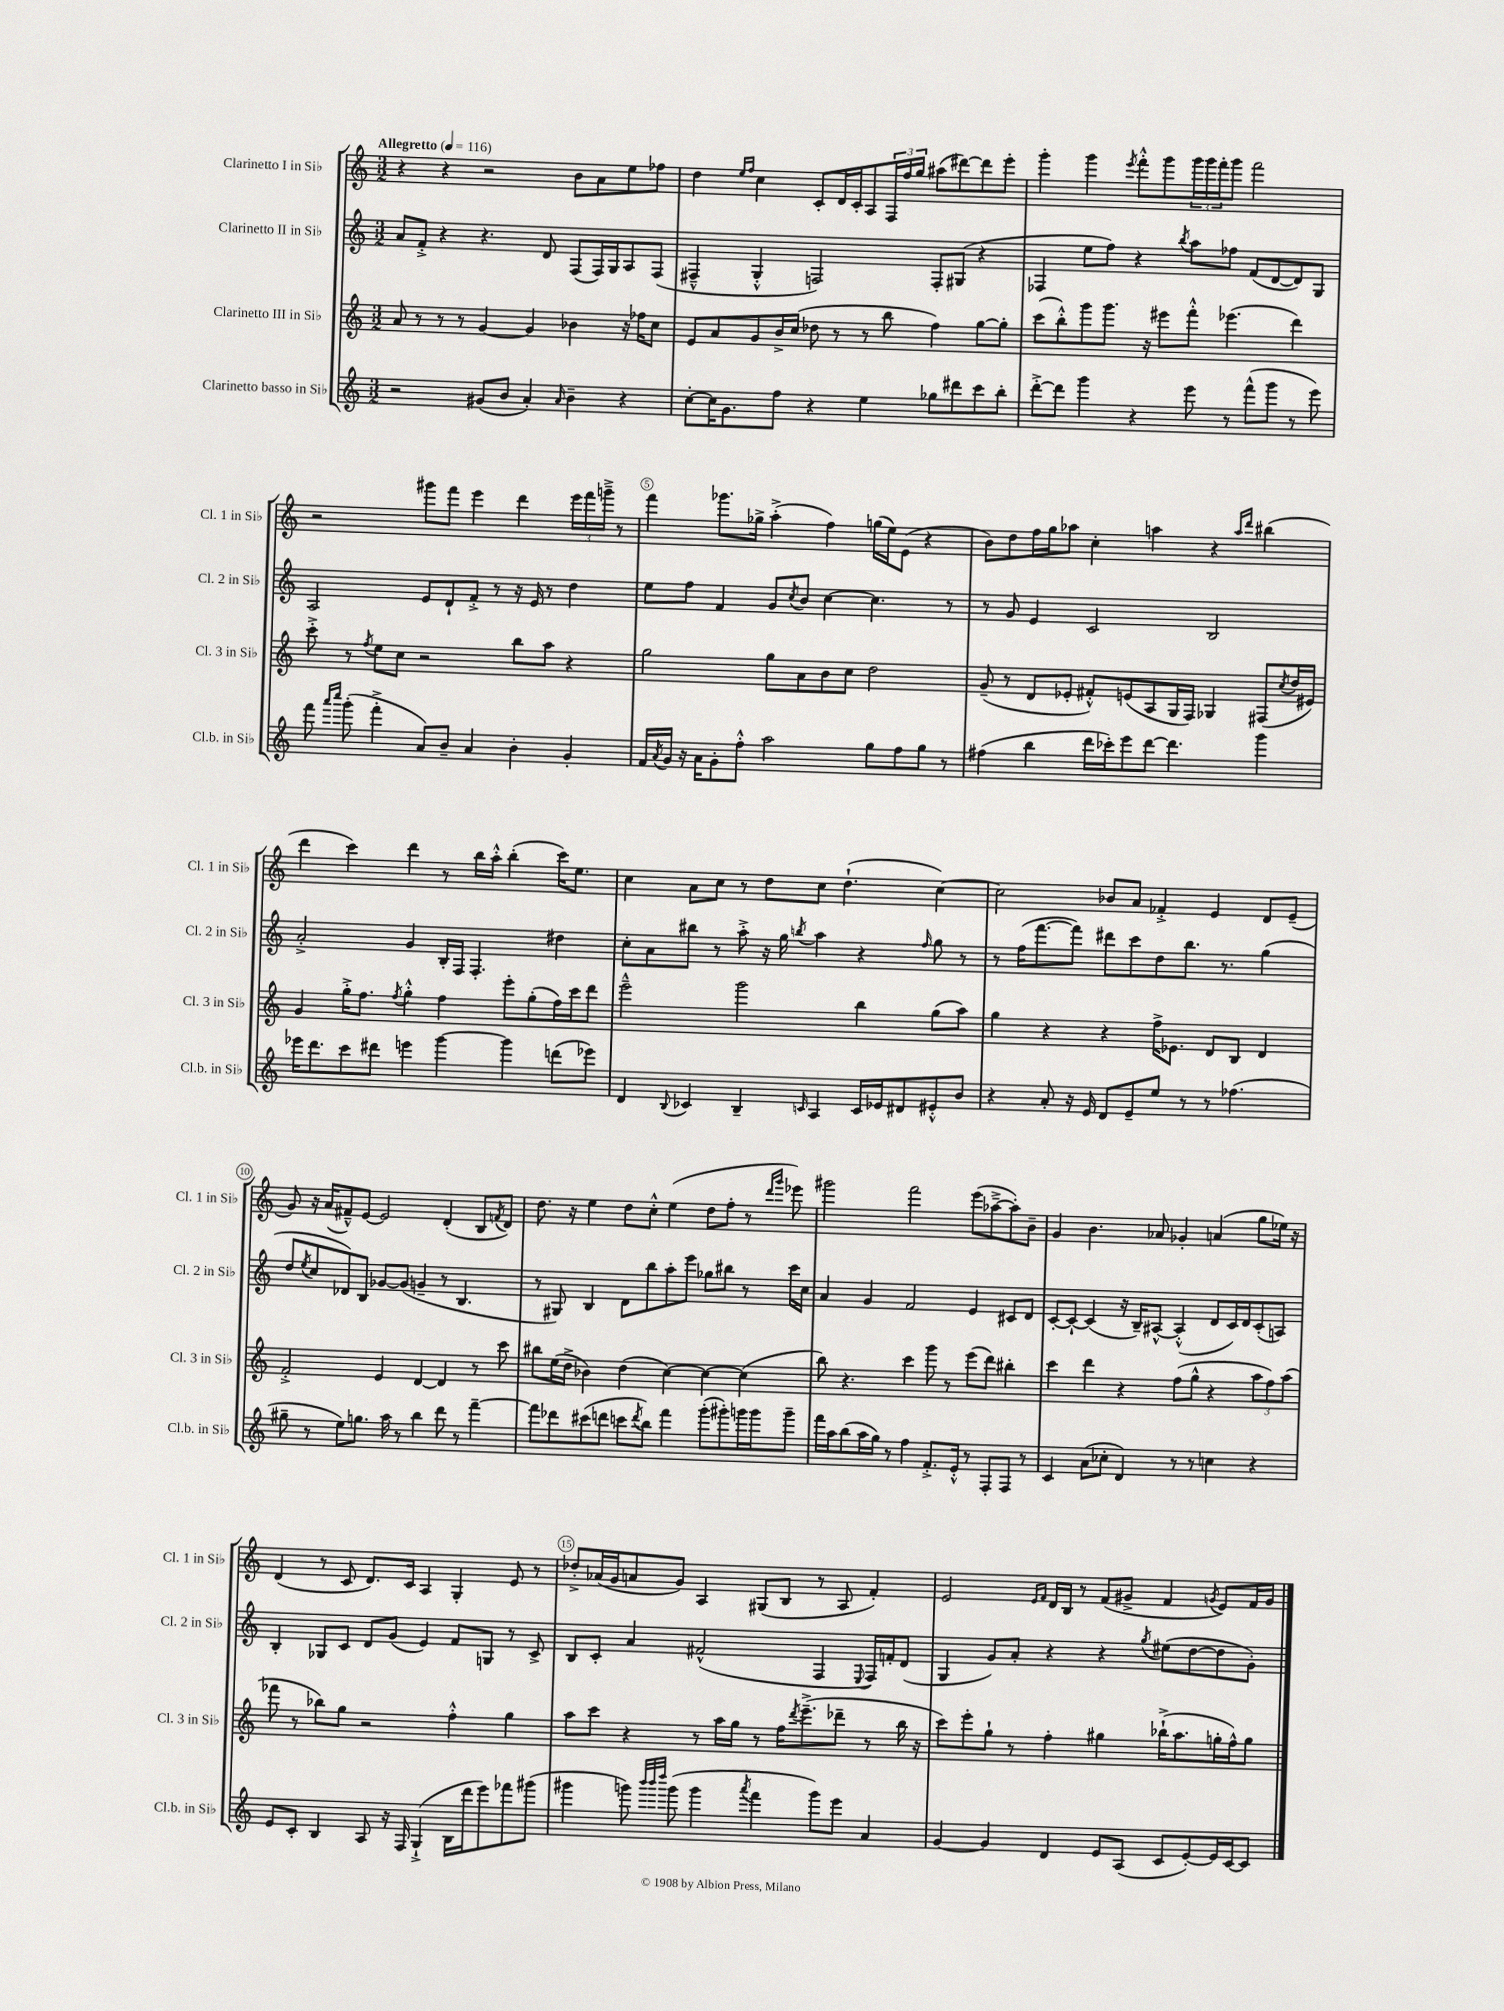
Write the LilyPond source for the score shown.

<<
\new StaffGroup <<
\new Staff = "s0" \with { instrumentName = "Clarinetto I in Sib" shortInstrumentName = "Cl. 1 in Sib" } {
    \clef treble \key c \major \numericTimeSignature \time 3/2 \tempo "Allegretto" 4 = 116
    r4 r4 r2 b'8 a'8 e''8 fes''8 |
    d''4 \grace { e''16 f''16 } c''4 c'8-. d'16 c'16-. a8 \tuplet 3/2 { f16 f''16 g''16 } ais''8( dis'''8~) dis'''8 e'''8-. |
    g'''4-. g'''4 \acciaccatura { e'''8 } f'''8-.-^ g'''8 \tuplet 3/2 { g'''16 g'''16 f'''16-. } g'''8 f'''2 |
    r2 gis'''8 f'''8 e'''4 d'''4 \tuplet 3/2 { e'''16 f'''16 g'''16---> } r8 |
    f'''4 ges'''8. ges''16-> a''4-.->( f''4) g''16( e''16) e'8( r4 |
    b'8) d''8 f''16 g''16 aes''8 c''4-. a''4 r4 \grace { a''16 d'''16 } bis''4( |
    d'''4 c'''4) d'''4 r8 b''16 a''16-.-^ b''4-.( c'''16) e''8. |
    c''4 a'8 c''8 r8 d''8 c''8 d''4.-!( c''4~) |
    c''2 bes'8 a'8 fes'4-.-> e'4 d'8 e'8--( |
    g'8) r16 a'16( fis'8---^) e'8~ e'2 d'4-.( b8 \acciaccatura { f'8 } d'8) |
    d''8. r16 e''4 d''8 c''8-.-^ e''4( d''8 f''8-. r8 \grace { d'''16 g'''16 } ees'''8) |
    gis'''2 f'''2 e'''8( aes''8~---> aes''8-.) b'8-- |
    g'4 b'4. aes'8 ges'4-. a'4( g''8 ees''16) r16 |
    d'4( r8 c'8 d'8.) c'16 a4 g4-. e'8 r8 |
    des''8-.-> aes'16( g'16 a'8 g'8) a4 gis8( b8 r8 a8 f'4-.) |
    e'2 \grace { e'16 f'16 } d'16 b16 r8 f'8( gis'8-> f'4 \acciaccatura { g'8 } e'8) f'16 g'16 \bar "|." |
}
\new Staff = "s1" \with { instrumentName = "Clarinetto II in Sib" shortInstrumentName = "Cl. 2 in Sib" } {
    \clef treble \key c \major \numericTimeSignature \time 3/2
    a'8 f'8-.-> r4 r4. d'8 f8( f16) g16 a8 f8( |
    fis4---^ g4-.-^ f2) f8-. gis8( r4 |
    fes4 e''8 f''8) r4 \acciaccatura { b''8 } a''8 fes''8 f'8( d'8~ d'8) g8 |
    a2 e'8 d'8-! f'8-.-> r8 r16 e'16 r8 d''4 |
    e''8 f''8 f'4 g'8 \acciaccatura { c''8 } b'8 c''4~ c''4. r8 |
    r8 g'8 e'4 c'2 b2 |
    a'2-.-> g'4 b16-. f16 f4.-. dis''4 |
    c''8-. a'8 bis''8 r8 a''8-.-> r16 g''16 \acciaccatura { b''8 } a''4 r4 \grace { f''16 } g''8 r8 |
    r8 f''16( f'''8.~ f'''8) dis'''8 c'''8 d''8 b''8. r8. g''4( |
    d''8 \acciaccatura { e''8 } c''8 des'8) b8 ges'8~ ges'8( g'4-- r8 b4. |
    r8 gis8) b4 d'8 b''8 a''8-. e'''8 ges''8 bis''8 r8 c'''16 c''16 |
    a'4 g'4 f'2 e'4 cis'8 d'8 |
    c'8~-. c'8~-! c'4( r16 b16--) ais8~-^ ais4-.-^( d'8 c'16) d'16 c'8-.( a8) |
    b4-. ges8 c'8 d'8 g'8( e'4) f'8 g8 r8 c'8-> |
    b8 c'8-. a'4 fis'2-^( f4 \appoggiatura { e8 } f16) f'16-. d'8( |
    g4 g'8) a'8-. r4 r4 \acciaccatura { g''8 } eis''8( d''8~ d''8 g'8-.) \bar "|." |
}
\new Staff = "s2" \with { instrumentName = "Clarinetto III in Sib" shortInstrumentName = "Cl. 3 in Sib" } {
    \clef treble \key c \major \numericTimeSignature \time 3/2
    a'8 r8 r8 r8 g'4~ g'4 bes'4 r16 fes''16 c''8 |
    e'8 a'8 g'8 b'16-> c''16( des''8 r8 r8 b''8 f''4) g''8~ g''8-. |
    c'''8( b''8-.-^) g'''8 g'''8. r16 eis'''8 f'''8-.-^ ees'''4.( d'''4) |
    c'''8-.-> r8 \acciaccatura { f''8 } e''8 c''8 r2 b''8 a''8 r4 |
    g''2 g''8 a'8 b'8 c''8 d''2 |
    g'8--( r8 d'8 ees'8-. fis'8-.-^) e'8( a8 g16 f16) ges4 fis8( \acciaccatura { c''8 } d''16 eis'16) |
    g'4 g''16-.-> f''8. \acciaccatura { f''8 } g''4-.-^ f''4 e'''8-. g''8-.( f''16) c'''16 d'''8 |
    e'''2---^ g'''2 b''4 g''8( a''8) |
    g''4 r4 r4 f''16-> ees'8. d'8 b8 d'4 |
    f'2-.-> e'4 d'4~ d'4 r8 c'''8 |
    bis''8 e''16( d''16-> bes'4) d''4( c''4~) c''4~ c''4( |
    b''8) r4. c'''4 g'''8 r8 e'''8( d'''8) bis''4-. |
    c'''4 d'''4 r4 f''8( g''8-^ r4 \tuplet 3/2 { a''8 f''8) a''8( } |
    fes'''8 r8 bes''8) g''8 r2 f''4-.-^ g''4 |
    a''8 c'''8 r4 r8 a''16 g''16 r8 f''16 \acciaccatura { d'''8 } e'''8.--->( des'''8-- r8 b''16 r16 |
    c'''8) e'''8-. g''8-! r8 f''4-. gis''4 bes''16-!->( a''8. g''16-. f''16-^) g''8 \bar "|." |
}
\new Staff = "s3" \with { instrumentName = "Clarinetto basso in Sib" shortInstrumentName = "Cl.b. in Sib" } {
    \clef treble \key c \major \numericTimeSignature \time 3/2
    r2 gis'8( b'8 a'4-.) \grace { a'16 } b'4-- r4 |
    c''8~-. c''16 g'8. f''8 r4 e''4 ges''8 dis'''8 c'''8 b''8-. |
    d'''8~-.-> d'''8 g'''4 r4 e'''8 r8 f'''8-^( g'''8 r8 e'''8) |
    f'''8 \grace { a'''16 c''''16 } g'''8-.( f'''4-.-> a'8) b'8-- a'4 b'4-. g'4-. |
    f'16 \acciaccatura { a'8 } g'16 r16 a'16 g'8-. f''8-.-^ a''2 g''8 f''8 g''8 r8 |
    fis''4( b''4 d'''16 ces'''16-.) e'''8 d'''8~ d'''4. g'''4 |
    ees'''16 d'''8. c'''8 dis'''8 e'''4 g'''4~ g'''4 d'''8( ees'''8) |
    d'4 \appoggiatura { b8 } ces'4 b4-- \grace { c'16 } a4 c'16 ees'16 dis'8 eis'8-.-^ b'8 |
    r4 a'8-. r16 e'16 d'8 e'8-- e''8 r8 r8 fes''4.( |
    gis''8-- r8 e''8) g''8. a''16 r8 b''4 d'''8 r8 f'''4~-- |
    f'''8 des'''8 cis'''8( d'''8 c'''8 \acciaccatura { d'''8 } b''8) f'''4 g'''8-.( gis'''8-.) g'''16 g'''16 g'''8-- |
    f'''16 a''16 b''8( a''16 g''16) r8 f''4 f'8.-.-> e'16-.-^ r8 f8-. f8 r8 |
    c'4 a'8( ces''8-. d'4) r8 r8 c''4 r4 |
    e'8 c'8-. b4 a8 r16 f16 g4-!->( b16 d'''16 e'''8) fes'''8 gis'''8( |
    gis'''4 g'''8) \grace { b'''32 b'''32 d''''32 } g'''8( g'''4 \acciaccatura { a'''8 } f'''4 g'''8) e'''8 a'4 |
    g'4~ g'4 d'4 e'8 a8( c'8 e'8~-.) e'16 c'16~ c'8 \bar "|." |
}
>>
>>
\layout { \context { \Score \override BarNumber.break-visibility = ##(#f #t #t) barNumberVisibility = #(every-nth-bar-number-visible 5) \override BarNumber.stencil = #(make-stencil-circler 0.1 0.3 ly:text-interface::print) } }
